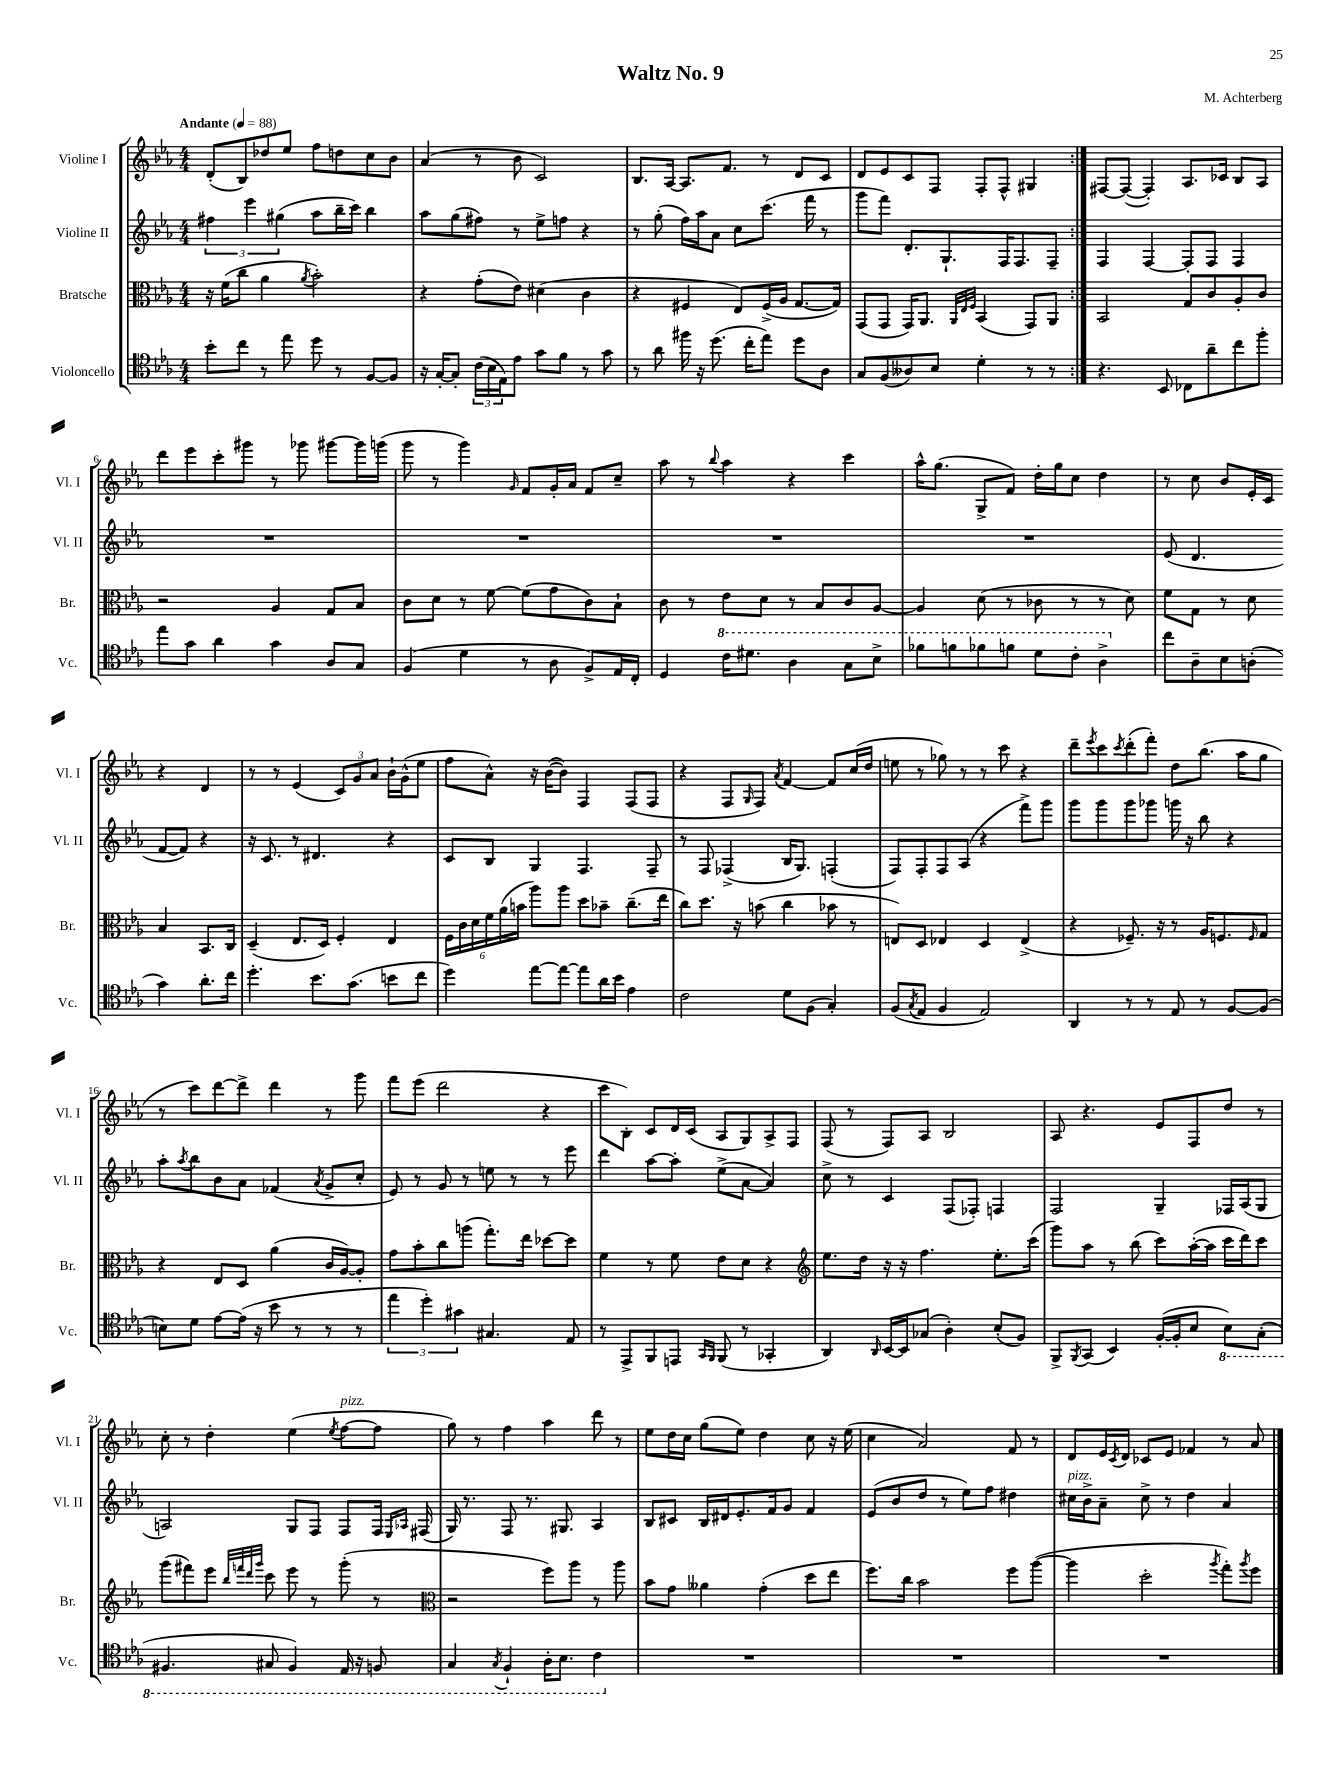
\header { title = "Waltz No. 9" composer = "M. Achterberg" }
<<
\new StaffGroup <<
\new Staff = "s0" \with { instrumentName = "Violine I" shortInstrumentName = "Vl. I" } {
    \clef treble \key ees \major \numericTimeSignature \time 4/4 \tempo "Andante" 4 = 88
    \repeat volta 2 { d'8-.( bes8) des''8 ees''8 f''8 d''8 c''8 bes'8 |
    aes'4( r8 bes'8 c'2) |
    bes8. aes16~ aes8. f'8. r8 d'8 c'8 |
    d'8 ees'8 c'8 f8 f8-. f8-^ gis4 | }
    fis8~ fis8~( fis4-.) aes8. ces'16 bes8 aes8 |
    d'''8 ees'''8 c'''8-. gis'''8 r8 ges'''8 gis'''8~ gis'''16 g'''16( |
    g'''8 r8 g'''4) \grace { g'16 } f'8 g'16-. aes'16 f'8 c''8-- |
    aes''8 r8 \appoggiatura { bes''8 } aes''4 r4 c'''4 |
    aes''16-^ g''8.( g8-> f'8) d''16-. g''16 c''8 d''4 |
    r8 c''8 bes'8 ees'16-. c'16 r4 d'4 |
    r8 r8 ees'4( \tuplet 3/2 { c'8) g'8 aes'8 } bes'16-! g'16-^( ees''8 |
    f''8 aes'8-^) r16 bes'16~( bes'8) f4 f8( f8 |
    r4 f8 \grace { g16 } f8) \acciaccatura { aes'8 } f'4~ f'8 c''16( d''16 |
    e''8 r8 ges''8) r8 r8 c'''8 r4 |
    d'''8-- \acciaccatura { ees'''8 } c'''8 \acciaccatura { c'''8 } d'''8-.( f'''8-.) d''8 bes''8.( aes''16 g''8 |
    r8 c'''8) d'''8~ d'''8-> d'''4 r8 g'''8 |
    f'''8 ees'''8( d'''2 r4 |
    c'''8 bes8-.) c'8 d'16 c'16( aes8 g8) aes8-> f8 |
    f8( r8 f8) aes8 bes2 |
    aes8 r4. ees'8 f8 d''8 r8 |
    c''8-. r8 d''4-. ees''4( \acciaccatura { ees''8 } f''8~^\markup { \italic "pizz." } f''8 |
    g''8) r8 f''4 aes''4 d'''8 r8 |
    ees''8 d''16 c''16 g''8( ees''8) d''4 c''8 r16 ees''16( |
    c''4 aes'2) f'8 r8 |
    d'8 ees'16 \acciaccatura { c'8 } d'16 ces'8 ees'8 fes'4 r8 aes'8 \bar "|." |
}
\new Staff = "s1" \with { instrumentName = "Violine II" shortInstrumentName = "Vl. II" } {
    \clef treble \key ees \major \numericTimeSignature \time 4/4
    \repeat volta 2 { \tuplet 3/2 { fis''4 ees'''4 gis''4( } aes''8 bes''16-- c'''16) bes''4 |
    aes''8 g''8( fis''8) r8 ees''8-> f''8 r4 |
    r8 g''8-.( f''16) aes''16 aes'8 c''8 c'''8.( f'''16 r8 |
    g'''8 f'''8) d'8.-. g8.-! f16 f8. f8-- | }
    f4 f4~ f8-. f8 f4 |
    R1 |
    R1 |
    R1 |
    R1 |
    ees'8( d'4. f'8~ f'8) r4 |
    r16 c'8. r8 dis'4. r4 |
    c'8 bes8 g4 f4. f8-- |
    r8 f8 fes4->( bes16 g8.) f4-.( |
    f8) f8-. f8 aes8( r4 f'''8->) g'''8 |
    g'''8 g'''8 g'''8 ges'''8 g'''16 r16 bes''8 r4 |
    aes''8-. \acciaccatura { aes''8 } bes''8 bes'8 aes'8 fes'4( \acciaccatura { aes'8 } g'8-> c''8-. |
    ees'8) r8 g'8 r8 e''8 r8 r8 ees'''8 |
    d'''4 aes''8~ aes''8-. ees''8->( aes'8~ aes'4) |
    c''8-> r8 c'4 f8( fes8-.) f4 |
    f2 g4-- fes16 aes16( g8 |
    a2) g8 f8 f8 f16 \grace { ees16 aes16 } fis16( |
    g16) r8. f8 r8. gis8. aes4 |
    bes8 cis'8 bes16 dis'16 ees'8.-. f'16 g'8 f'4 |
    ees'8( bes'8 d''8 r8 ees''8) f''8 dis''4 |
    cis''16^\markup { \italic "pizz." } bes'16-> aes'8-- cis''8-> r8 d''4 aes'4 \bar "|." |
}
\new Staff = "s2" \with { instrumentName = "Bratsche" shortInstrumentName = "Br." } {
    \clef alto \key ees \major \numericTimeSignature \time 4/4
    \repeat volta 2 { r16 f'16( c''8 aes'4 \acciaccatura { aes'8 } bes'2-.) |
    r4 g'8-.( ees'8) dis'4( c'4 |
    r4 fis4 ees8) fis16->( aes16 g8.~ g16) |
    g,8( g,8 g,16) aes,8. \grace { aes,32 ees32 f32 } bes,4( g,8) aes,8 | }
    bes,2 g8 c'8 aes8-. c'8 |
    r2 aes4 g8 bes8 |
    c'8 d'8 r8 f'8~ f'8( g'8 c'8) bes8-! |
    c'8 r8 ees'8 d'8 r8 bes8 c'8 aes8~ |
    aes4 d'8( r8 ces'8 r8 r8 d'8) |
    f'8 g8 r8 d'8 bes4 bes,8. c16 |
    d4--( ees8. d16) f4-. ees4 |
    \tuplet 6/4 { f16 c'16 d'16 f'16 aes'16( b'16 } aes''8) aes''8 d''8 bes'8-- c''8.--( ees''16 |
    c''8) d''8. r16 b'8( c''4 bes'8 r8 |
    e8) d8 ees4 d4 ees4->( |
    r4 fes8.--) r16 r8 aes16 f8. \grace { f16 } g8 |
    r4 ees8 d8 aes'4( c'16 aes16~) aes8-. |
    g'8 bes'8-. c''8 a''8( g''8.-.) ees''16 des''8~ des''8 |
    f'4 r8 f'8 ees'8 d'8 r4 |
    \clef treble ees''8. d''16 r16 r16 f''4. ees''8.-. c'''16( |
    g'''8) aes''8 r8 bes''8( c'''8) aes''16~-.( aes''16 c'''16 d'''16) c'''8 |
    g'''8( fis'''8) ees'''8 \grace { bes''32 f'''32 d'''32 g'''32 } c'''8 ees'''8 r8 g'''8-.( r8 |
    \clef alto r2 f''8) aes''8 r8 aes''8 |
    bes'8 g'8 aeses'4 g'4-.( d''8 ees''8 |
    f''8.) c''16 bes'2 f''8 aes''8~( |
    aes''4 d''2-. \acciaccatura { aes''8 } g''8-.) \acciaccatura { aes''8 } f''8 \bar "|." |
}
\new Staff = "s3" \with { instrumentName = "Violoncello" shortInstrumentName = "Vc." } {
    \clef tenor \key ees \major \numericTimeSignature \time 4/4
    \repeat volta 2 { bes'8-. c''8 r8 ees''8 d''8 r8 f8~ f8 |
    r16 g16~-. g8-. \tuplet 3/2 { c'16( bes16 ees16) } ees'8 g'8 f'8 r8 g'8 |
    r8 aes'8 fis''16 r16 d''8.( c''16-. ees''8) d''8 aes8 |
    g8 f8( aeses8) bes8 d'4-. r8 r8 | }
    r4. bes,8 ces8 aes'8-- c''8 f''8-. |
    ees''8 g'8 aes'4 g'4 aes8 g8 |
    f4( d'4 r8 aes8 f8->) ees16 c16-. |
    d4 \ottava #1 c''16 dis''8. aes'4 g'8 bes'8-> |
    fes''8 f''8 fes''8 f''8 d''8 c''8-. aes'4-> \ottava #0 |
    c''8 aes8-- bes8 a8-.( g'4) aes'8.-. c''16 |
    d''4.-. bes'8. g'8.( b'8 c''8 |
    d''4) ees''8~ ees''8~ ees''8 aes'16 bes'16 ees'4 |
    c'2 d'8 f8( g4-.) |
    f8( \acciaccatura { g8 } ees8 f4 ees2) |
    aes,4 r8 r8 ees8 r8 f8~ f8( |
    b8) d'8 ees'8~ ees'16( r16 bes'8 r8 r8 r8 |
    \tuplet 3/2 { ees''4 d''4-.) gis'4 } gis4. ees8 |
    r8 ees,8-> f,8 e,8 \grace { g,16 f,16 } f,8( r8 ges,4-. |
    aes,4) \grace { aes,16 } bes,16~ bes,16 ges8( aes4-.) bes8-.( f8) |
    f,8-> \acciaccatura { f,8 } g,8( bes,4) f16~-.( f16-. bes8 \ottava #-1 bes,8) g,8-.( |
    fis,4. gis,8 fis,4) ees,16 r16 f,8 |
    g,4 \acciaccatura { g,8 } f,4-! aes,16-. bes,8. c4 \ottava #0 |
    R1 |
    R1 |
    R1 \bar "|." |
}
>>
>>
